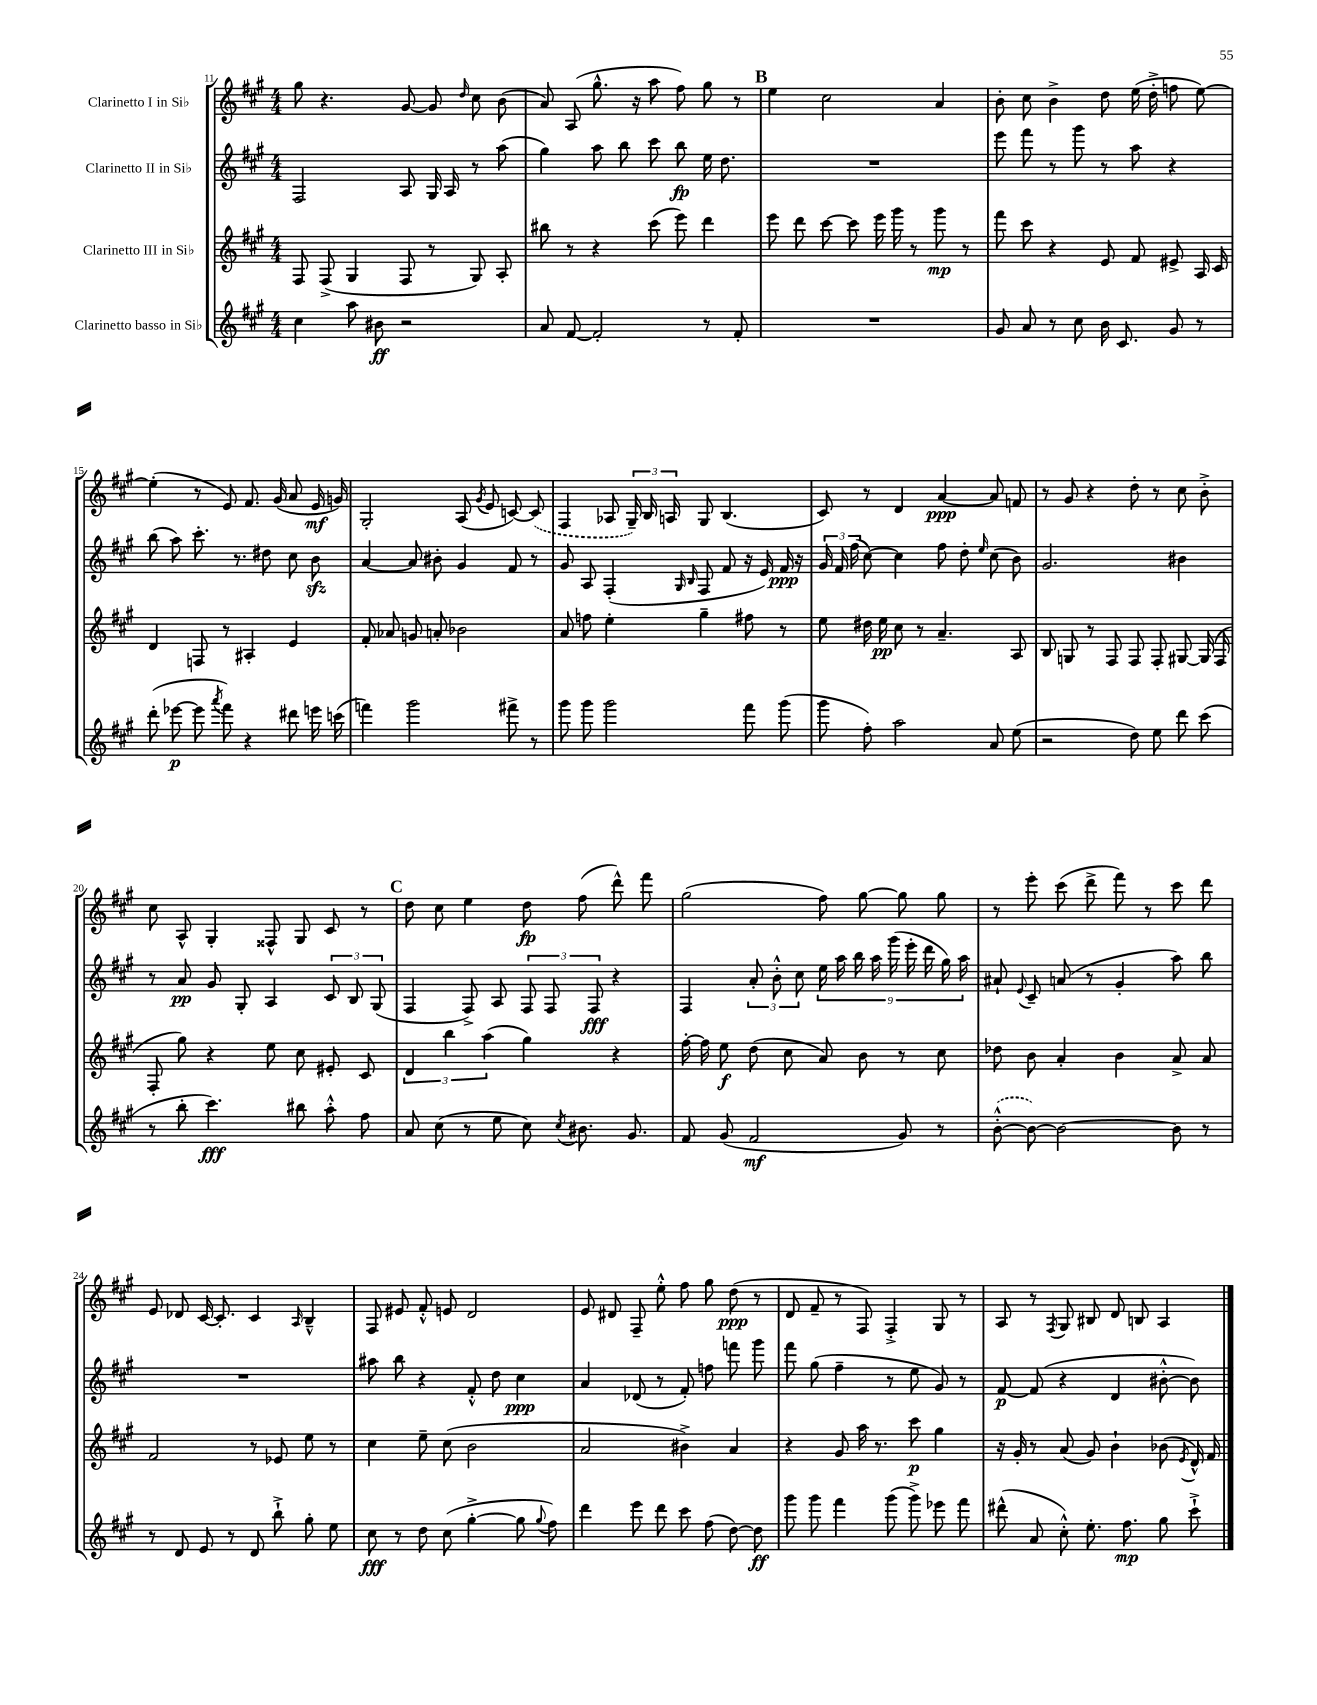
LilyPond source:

<<
\new StaffGroup <<
\new Staff = "s0" \with { instrumentName = "Clarinetto I in Sib" } {
    \clef treble \key a \major \numericTimeSignature \time 4/4
    \autoBeamOff gis''8 r4. gis'8~ gis'8 \grace { d''16 } cis''8 b'8( |
    a'8) a8( gis''8.-^ r16 a''8 fis''8) gis''8 r8 |
    \mark \markup { \bold "B" } e''4 cis''2 a'4 |
    b'8-. cis''8 b'4-> d''8 e''16( d''16-.-> f''8 e''8~) |
    e''4-.( r8 e'8) fis'8. gis'16( a'8 e'16\mf g'16) |
    gis2-. a8( \acciaccatura { gis'8 } e'8 c'8~) \once \slurDashed c'8( |
    fis4 aes8 \tuplet 3/2 { gis16--) b16 a16 } gis8 b4.( |
    cis'8) r8 d'4 a'4~\ppp a'8 f'8 |
    r8 gis'8 r4 d''8-. r8 cis''8 b'8-.-> |
    cis''8 a8-^ gis4-. fisis8-^ gis8 cis'8 r8 |
    \mark \markup { \bold "C" } d''8 cis''8 e''4 d''8\fp fis''8( d'''8-^) fis'''8 |
    gis''2( fis''8) gis''8~ gis''8 gis''8 |
    r8 e'''8-. cis'''8( d'''8-> fis'''8) r8 cis'''8 d'''8 |
    e'8 des'8 cis'16~ cis'8.-. cis'4 \grace { a16 } b4---^ |
    fis8 eis'8 fis'8-.-^ e'8 d'2 |
    e'8 dis'8 fis8-- e''8-.-^ fis''8 gis''8 d''8\ppp( r8 |
    d'8 fis'8-- r8 fis8) fis4-.-> gis8 r8 |
    a8 r8 \acciaccatura { fis8 } gis8 bis8 d'8 b8 a4 \bar "|." |
}
\new Staff = "s1" \with { instrumentName = "Clarinetto II in Sib" } {
    \clef treble \key a \major \numericTimeSignature \time 4/4
    \autoBeamOff fis2 a8 gis16 a16 r8 a''8( |
    gis''4) a''8 b''8 cis'''8 b''8\fp e''16 d''8. |
    \mark \markup { \bold "B" } R1 |
    e'''8 fis'''8 r8 gis'''8 r8 a''8 r4 |
    b''8( a''8) cis'''8.-. r8. dis''8 cis''8 b'8\sfz |
    a'4~ a'8 bis'8-. gis'4 fis'8 r8 |
    gis'8 a8 fis4-.( \grace { gis16 b16 } fis8 fis'8 r16 e'16) fis'16\ppp r16 |
    \tuplet 3/2 { gis'16 fis'16 fis''16( } cis''8~) cis''4 fis''8 d''8-. \grace { e''16 } cis''8( b'8) |
    gis'2. bis'4 |
    r8 a'8\pp gis'8 gis8-. a4 \tuplet 3/2 { cis'8 b8 gis8( } |
    \mark \markup { \bold "C" } fis4 fis8->) a8 \tuplet 3/2 { fis8 fis8 fis8\fff } r4 |
    fis4 \tuplet 3/2 { a'8-. b'8-.-^ cis''8 } \tuplet 9/8 { e''16 a''16 b''16 a''16 gis'''16( e'''16-. d'''16 gis''16) a''16 } |
    ais'8-! \appoggiatura { e'8 } cis'8-- a'8( r8 gis'4-. a''8) b''8 |
    R1 |
    ais''8 b''8 r4 fis'8-.-^ d''8 cis''4\ppp |
    a'4 des'8( r8 fis'8-.) f''8 f'''8 gis'''8 |
    fis'''8 gis''8( fis''4-- r8 e''8 gis'8) r8 |
    fis'8~\p fis'8( r4 d'4 bis'8~-.-^ bis'8) \bar "|." |
}
\new Staff = "s2" \with { instrumentName = "Clarinetto III in Sib" } {
    \clef treble \key a \major \numericTimeSignature \time 4/4
    \autoBeamOff fis8 fis8->( gis4 fis8 r8 gis8) a8-. |
    bis''8 r8 r4 cis'''8( e'''8) d'''4 |
    \mark \markup { \bold "B" } e'''8 d'''8 cis'''8~ cis'''8 e'''16 gis'''16 r8 gis'''8\mp r8 |
    fis'''8 cis'''8 r4 e'8 fis'8 eis'8-> a16 cis'16 |
    d'4 f8 r8 ais4-. e'4 |
    fis'8-. aes'8 g'8 a'8-. bes'2 |
    a'8 f''8 e''4-. gis''4-- fis''8 r8 |
    e''8 dis''16 e''16\pp cis''8 r8 a'4.-- a8 |
    b8 g8 r8 fis8 fis8 fis8-. gis8~ gis16( fis16 |
    fis8-. gis''8) r4 e''8 cis''8 eis'8-. cis'8 |
    \mark \markup { \bold "C" } \tuplet 3/2 { d'4 b''4 a''4( } gis''4) r4 |
    fis''16~-. fis''16 e''8\f d''8( cis''8 a'8) b'8 r8 cis''8 |
    des''8 b'8 a'4-. b'4 a'8-> a'8 |
    fis'2 r8 ees'8 e''8 r8 |
    cis''4 e''8-- cis''8( b'2 |
    a'2 bis'4->) a'4 |
    r4 gis'8 a''16 r8. cis'''8\p gis''4 |
    r16 gis'16-. r8 a'8( gis'8) b'4-! bes'8( \acciaccatura { e'8 } d'16-^) fis'16 \bar "|." |
}
\new Staff = "s3" \with { instrumentName = "Clarinetto basso in Sib" } {
    \clef treble \key a \major \numericTimeSignature \time 4/4
    \autoBeamOff cis''4 a''8 bis'8\ff r2 |
    a'8 fis'8~ fis'2-. r8 fis'8-. |
    \mark \markup { \bold "B" } R1 |
    gis'8 a'8 r8 cis''8 b'16 cis'8. gis'8 r8 |
    d'''8-.( ees'''8~\p ees'''8 \acciaccatura { a'''8 } fis'''8) r4 dis'''8 e'''16 c'''16( |
    f'''4) gis'''2 fis'''8-> r8 |
    gis'''8 gis'''8 gis'''2 fis'''8 gis'''8( |
    gis'''8 fis''8-.) a''2 a'8 e''8( |
    r2 d''8) e''8 d'''8 cis'''8( |
    r8 b''8-. cis'''4.\fff) bis''8 a''8-.-^ fis''8 |
    \mark \markup { \bold "C" } a'8 cis''8( r8 e''8 cis''8) \acciaccatura { cis''8 } bis'8. gis'8. |
    fis'8 gis'8( fis'2\mf gis'8) r8 |
    \once \slurDashed b'8~-.-^( b'8~) b'2~ b'8 r8 |
    r8 d'8 e'8 r8 d'8 b''8-!-> gis''8-. e''8 |
    cis''8\fff r8 d''8 cis''8( gis''4~-.-> gis''8 \appoggiatura { gis''8 } fis''8) |
    d'''4 e'''8 d'''8 cis'''8 fis''8( d''8~) d''8\ff |
    gis'''8 gis'''8 fis'''4 gis'''8( gis'''8->) ees'''8 fis'''8 |
    dis'''8-^( a'8 cis''8-.-^) e''8.-. fis''8.\mp gis''8 cis'''8-!-> \bar "|." |
}
>>
>>
\layout { \context { \Score currentBarNumber = #11 } }
